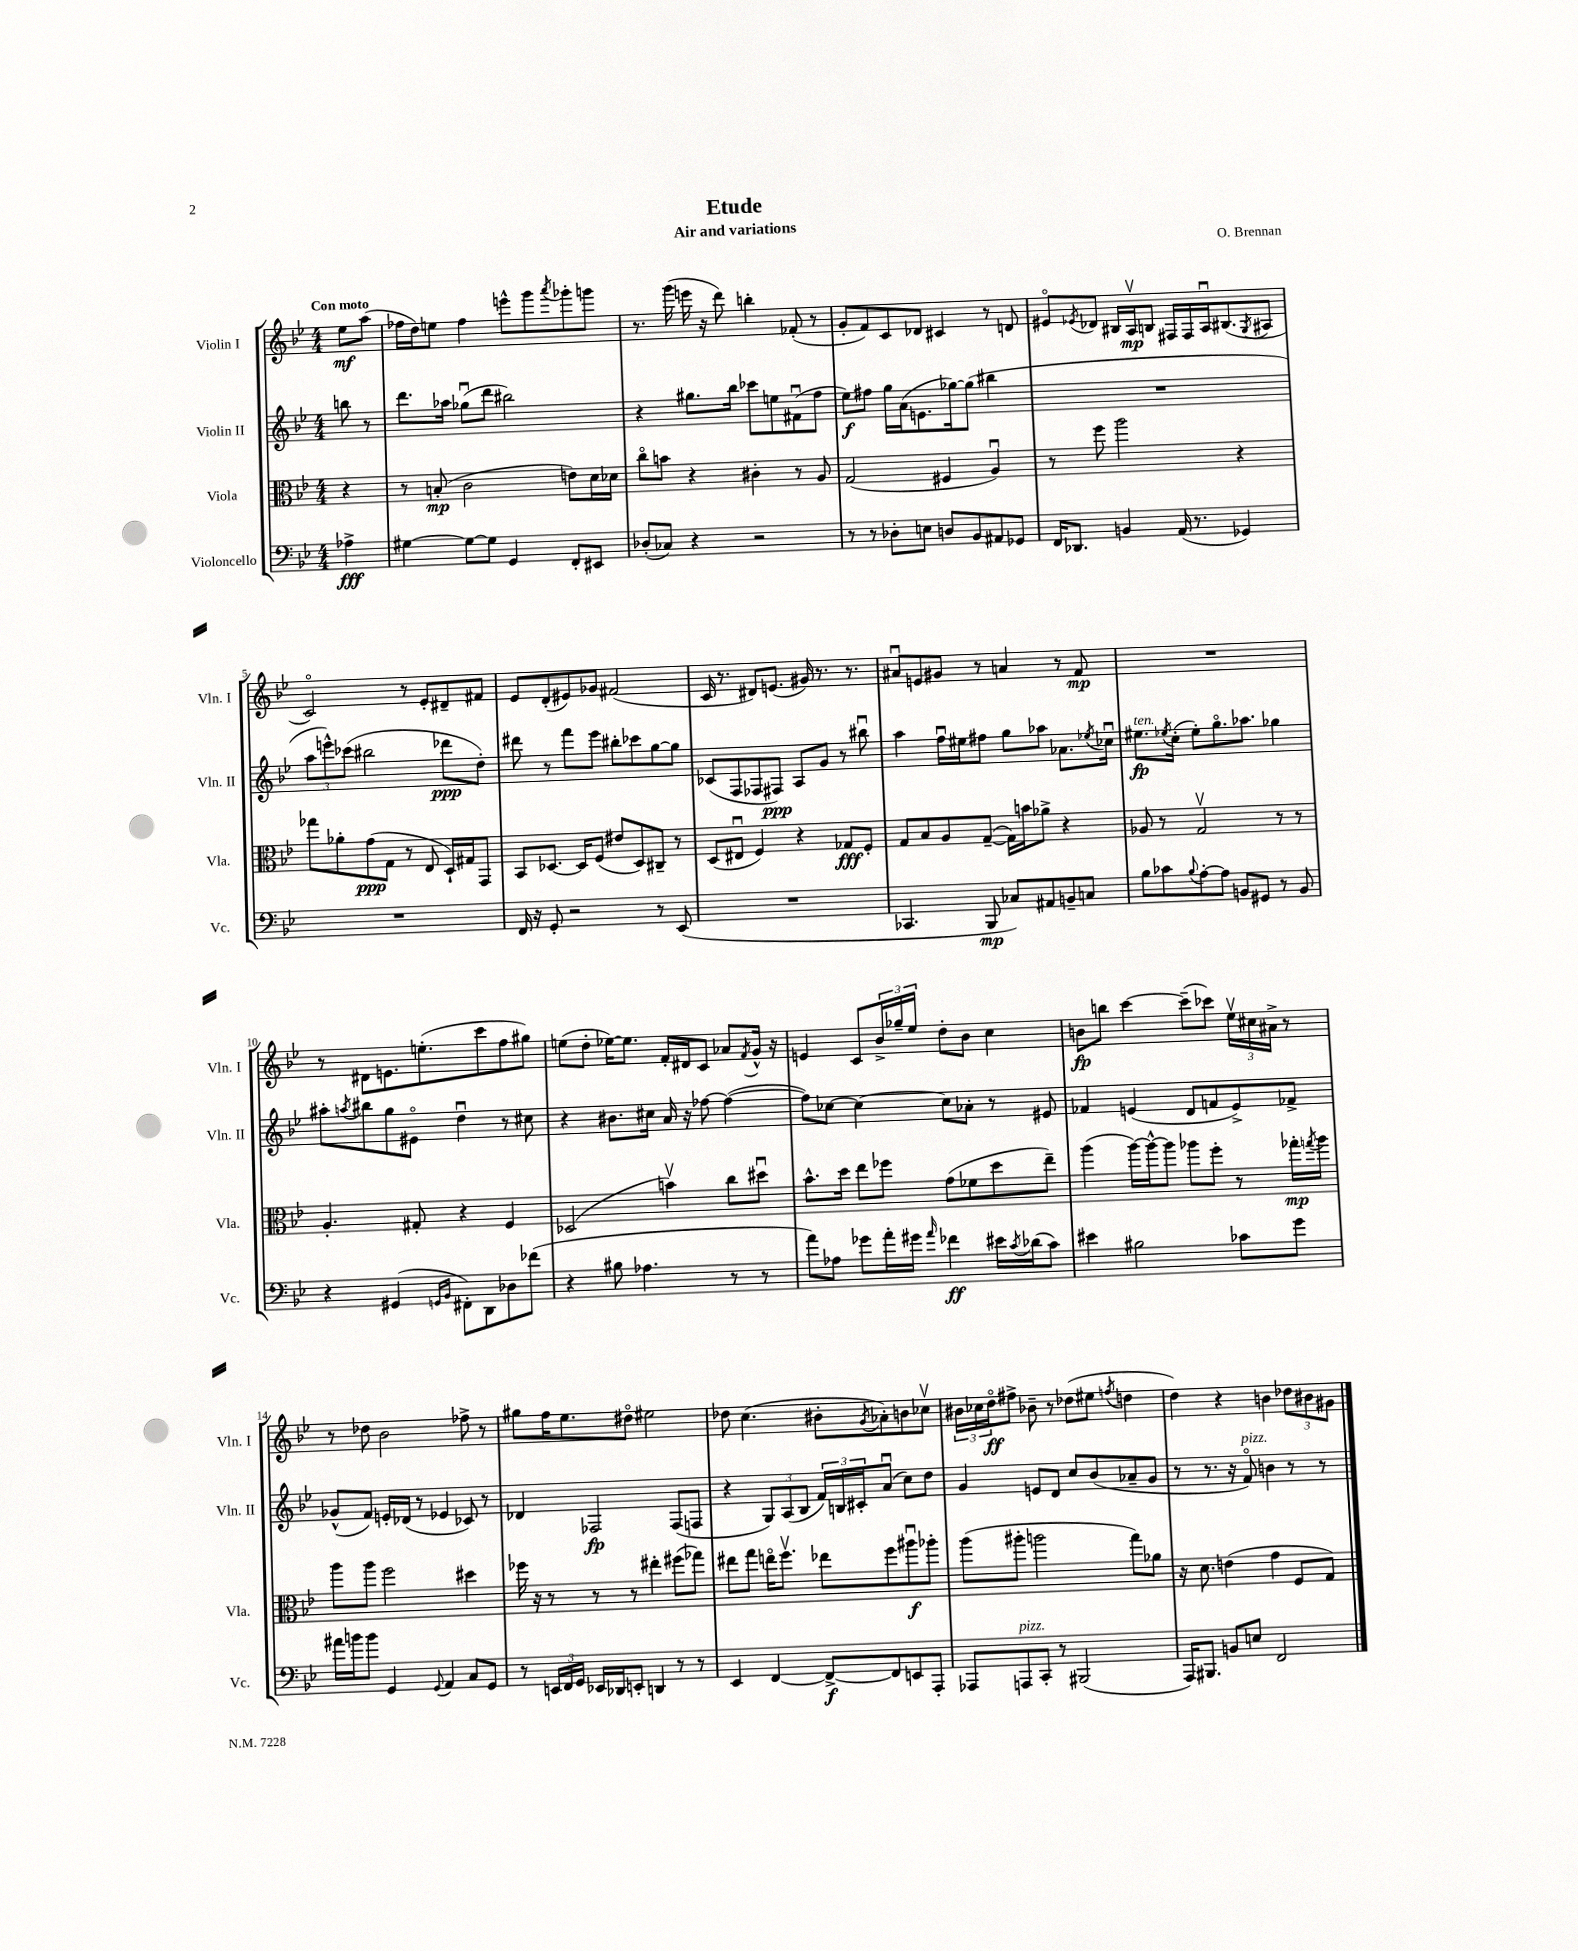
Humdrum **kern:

**kern	**dynam	**kern	**dynam	**kern	**dynam	**kern	**dynam
*part4	*part4	*part3	*part3	*part2	*part2	*part1	*part1
*staff4	*staff4	*staff3	*staff3	*staff2	*staff2	*staff1	*staff1
*I"Violoncello	*	*I"Viola	*	*I"Violin II	*	*I"Violin I	*
*I'Vc.	*	*I'Vla.	*	*I'Vln. II	*	*I'Vln. I	*
*clefF4	*	*clefC3	*	*clefG2	*	*clefG2	*
*k[b-e-]	*	*k[b-e-]	*	*k[b-e-]	*	*k[b-e-]	*
*M4/4	*	*M4/4	*	*M4/4	*	*M4/4	*
=	=	=	=	=	=	=	=
!	!	!	!	!	!	!LO:TX:a:B:t=Con moto	!
4A-X^\	fff	4r	.	8bbn\	.	8ee-\L	mf
.	.	.	.	8r	.	(8aa\J	.
=1	=1	=1	=1	=1	=1	=1	=1
[4G#X\	.	8r	.	8.ddd\L	.	16ff-X\LL	.
.	.	.	.	.	.	16dd\J)	.
.	.	(8Bn'/	mp	.	.	8een\J	.
.	.	.	.	16aa-X\Jk	.	.	.
8G#\L_	.	2c\	.	(8gg-Xu\L	.	4ff-\	.
8G#\J]	.	.	.	8ddd\J	.	.	.
4GG/	.	.	.	2bb#X\)	.	8eeen^^\L	.
.	.	.	.	.	.	8ggg\	.
.	.	.	.	.	.	8qaaa/	.
8FF'/L	.	8en\L)	.	.	.	8ggg-X'\	.
8EE#X/J	.	16d\L	.	.	.	8gggn\J	.
.	.	16d-X\JJ	.	.	.	.	.
=2	=2	=2	=2	=2	=2	=2	=2
(8D-X'/L	.	8cc\L	.	4r	.	8.r	.
8C-X/J)	.	8bn\J	.	.	.	.	.
.	.	.	.	.	.	(16ggg\	.
4r	.	4r	.	8.gg#X\L	.	16eeen\	.
.	.	.	.	.	.	16r	.
.	.	.	.	.	.	8ddd\)	.
.	.	.	.	16bb-\Jk	.	.	.
2r	.	4c#X'\	.	8ccc-X\L	.	4bbn'\	.
.	.	.	.	8een\	.	.	.
.	.	8r	.	(8f#Xu\	.	(8f-X'/	.
.	.	8A/	.	8ff\J	.	8r	.
=3	=3	=3	=3	=3	=3	=3	=3
8r	.	(2G/	.	8ee-\L)	f	8g'/L	.
8r	.	.	.	8ff#X\J	.	8f/)	.
8D-X'\L	.	.	.	16gg\LL	.	8c/	.
.	.	.	.	(16a\J	.	.	.
8En\J	.	.	.	8.en\	.	8d-X/J	.
8Dn/L	.	4F#X/	.	.	.	4c#X/	.
.	.	.	.	[16gg-X\k)	.	.	.
8BB-/	.	.	.	(8gg-\J]	.	.	.
8AA#X/	.	4Au/)	.	4bb#X\	.	8r	.
8GG-X/J	.	.	.	.	.	8dn/	.
=4	=4	=4	=4	=4	=4	=4	=4
16FF/KL	.	8r	.	1r	.	8e#X/L	.
8.DD-X/J	.	.	.	.	.	.	.
.	.	.	.	.	.	8qe-X/	.
.	.	8ff\	.	.	.	8d-X/J	.
4BBn/	.	2aa\	.	.	.	16B#X/LL	.
.	.	.	.	.	.	16Av/J	mp
.	.	.	.	.	.	8Bn/J	.
(16AA/	.	.	.	.	.	16F#X/LL	.
8.r	.	.	.	.	.	16F#/	.
.	.	.	.	.	.	16Au/J	.
.	.	.	.	.	.	(8.B#X/	.
4GG-X/)	.	4r	.	.	.	.	.
.	.	.	.	.	.	8qG/	.
.	.	.	.	.	.	8A#X/J	.
!!LO:LB:g=z
=5	=5	=5	=5	=5	=5	=5	=5
1r	.	8gg-X\L	.	12aa\L	.	2c/)	.
.	.	.	.	12eeen^^\)	.	.	.
.	.	8a-X'\	.	.	.	.	.
.	.	.	.	(12ccc-X\J	.	.	.
.	.	(8g\	ppp	2bb#X\	.	.	.
.	.	8G\J	.	.	.	.	.
.	.	8r	.	.	.	8r	.
.	.	8E-/	.	.	.	8e-'/L	.
.	.	16D`/LL)	.	8ddd-X\L	ppp	8d#X~/	.
.	.	16G#X/J	.	.	.	.	.
.	.	8GG/J	.	8dd'\J)	.	8f#X/J	.
=6	=6	=6	=6	=6	=6	=6	=6
16FF/	.	8BB-/L	.	8ddd#X\	.	8e-/L	.
16r	.	.	.	.	.	.	.
8GG'/	.	[8.D-X/J	.	8r	.	(8d'/	.
2r	.	.	.	8fff\L	.	8e#X/)	.
.	.	16D-/KL]	.	.	.	.	.
.	.	(8F/J	.	8eee-\J	.	8g-X/J	.
.	.	8e#X/L	.	8bb#X'\L	.	(2f#X/	.
.	.	8D-/)	.	8ccc-X\	.	.	.
8r	.	8C#X~/J	.	[8gg\	.	.	.
(8EE-/	.	8r	.	8gg\J]	.	.	.
=7	=7	=7	=7	=7	=7	=7	=7
1r	.	(8D/L	.	(8c-X/L	.	16c/	.
.	.	.	.	.	.	8.r	.
.	.	8E#Xu/J	.	8F/	.	.	.
.	.	4F/)	.	8F-X/	.	8d#X/L)	.
.	.	.	.	8F#X/J)	ppp	(8.en/J	.
.	.	4r	.	8A/L	.	.	.
.	.	.	.	.	.	16g#X/)	.
.	.	.	.	8g/J	.	8.r	.
.	.	8G-X/L	fff	8r	.	.	.
.	.	.	.	.	.	8.r	.
.	.	8F'/J	.	8bb#Xu\	.	.	.
=8	=8	=8	=8	=8	=8	=8	=8
4.CC-X/	.	8G/L	.	4aa\	.	8a#Xu/L	.
.	.	8B-/	.	.	.	8en/	.
.	.	8A/	.	16ffu\LL	.	8g#X/J	.
.	.	.	.	16ee#X\J	.	.	.
8BBB-/	mp	([8G~/J	.	8ff#X\J	.	8r	.
8C-X/L)	.	16G\LL])	.	8gg\L	.	4an/	.
.	.	16bn\J	.	.	.	.	.
8AA#X/	.	8a-X^\J	.	8aa-X\J	.	.	.
8BBn~/	.	4r	.	8.a-X\L	.	8r	.
8Cn/J	.	.	.	.	.	8f/	mp
.	.	.	.	8qee-X/	.	.	.
.	.	.	.	16cc-Xu\Jk	.	.	.
=9	=9	=9	=9	=9	=9	=9	=9
!	!	!	!	!LO:TX:a:i:t=ten.	!	!	!
8B-\L	.	8A-X/	.	8.ee#X\L	fp	1r	.
8c-X\	.	8r	.	.	.	.	.
.	.	.	.	8qee-X/	.	.	.
.	.	.	.	(16cc'\Jk	.	.	.
8qqB-/	.	.	.	.	.	.	.
[8A'\	.	2Gv/	.	8ee-'\L)	.	.	.
8A\J]	.	.	.	8.gg\	.	.	.
8BBn/L	.	.	.	.	.	.	.
.	.	.	.	8.aa-X\J	.	.	.
8GG#X/J	.	.	.	.	.	.	.
8r	.	8r	.	4gg-X\	.	.	.
8BB/	.	8r	.	.	.	.	.
!!LO:LB:g=z
=10	=10	=10	=10	=10	=10	=10	=10
4r	.	4.A'/	.	8aa#X'\L	.	8r	.
.	.	.	.	8qaan/	.	.	.
.	.	.	.	8bb#X\	.	8d#X\L	.
(4GG#X/	.	.	.	8gg\	.	8.en\	.
.	.	8G#X'/	.	8e#X\J	.	.	.
.	.	.	.	.	.	(8.een'\	.
16qqGGn/LL	.	.	.	.	.	.	.
16qqBB-/JJ	.	.	.	.	.	.	.
8FF#X'\L)	.	4r	.	4ddu\	.	.	.
8DD\	.	.	.	.	.	8ccc\	.
8D-X\	.	4F/	.	8r	.	8ff\	.
(8f-X\J	.	.	.	8cc#X\	.	8gg#X\J)	.
=11	=11	=11	=11	=11	=11	=11	=11
4r	.	(2D-X/	.	4r	.	(8een\L	.
.	.	.	.	.	.	8dd'\J	.
8B#X\	.	.	.	8.b#X\L	.	[16ee-X\KL)	.
.	.	.	.	.	.	8.ee-\J]	.
4.A-X\	.	.	.	.	.	.	.
.	.	.	.	16cc#X\Jk	.	.	.
.	.	4bnv\)	.	16a/	.	16f'/LL	.
.	.	.	.	16r	.	16d#X/J	.
.	.	.	.	[8ff-X\	.	8c/J	.
8r	.	8cc\L	.	(4ff-\_	.	8a-X/L	.
.	.	.	.	.	.	8qf/	.
8r	.	8dd#Xu\J	.	.	.	16g^^/Jk	.
.	.	.	.	.	.	16r	.
=12	=12	=12	=12	=12	=12	=12	=12
8a\L)	.	8.b-^^\L	.	8ff-\L])	.	4en/	.
8A-X\J	.	.	.	[8cc-X\J	.	.	.
.	.	16dd\Jk	.	.	.	.	.
8g-X\L	.	8ee-\L	.	4cc-\_	.	8c/L	.
16a'\L	.	8ff-X\J	.	.	.	24b-^/L	.
.	.	.	.	.	.	24gg-X~/	.
16g#X\JJ	.	.	.	.	.	.	.
.	.	.	.	.	.	24ee-/JJ	.
16qqa/	.	.	.	.	.	.	.
4f-X\	ff	(8g\L	.	8cc-\L]	.	8dd'\L	.
.	.	8f-X\	.	8a-X'\J	.	8b-\J	.
16e#X\LL	.	8dd\	.	8r	.	4cc\	.
8qc/	.	.	.	.	.	.	.
(16d-X\J	.	.	.	.	.	.	.
8c\J)	.	8ee-~\J)	.	8e#X/	.	.	.
=13	=13	=13	=13	=13	=13	=13	=13
4e#X\	.	(4aa\	.	4f-X/	.	8bn\L	fp
.	.	.	.	.	.	8bbn\J	.
2B#X\	.	[16aa\LL)	.	(4en/	.	[4ccc\	.
.	.	16aa^^\J_	.	.	.	.	.
.	.	8aa\J]	.	.	.	.	.
.	.	8aa-X\L	.	8d/L	.	(8ccc~\L]	.
.	.	8ff'\J	.	8fn/	.	8ccc-X\J)	.
8c-X\L	.	8r	.	8e^/)	.	24ee-v\LL	.
.	.	.	.	.	.	24cc#X\	.
.	.	.	.	.	.	24a#X^\JJ	.
8g\J	.	16gg-X'\LL	mp	8f-X^/J	.	8r	.
.	.	8qggn/	.	.	.	.	.
.	.	16aa-\JJ	.	.	.	.	.
!!LO:LB:g=z
=14	=14	=14	=14	=14	=14	=14	=14
16a#X\LL	.	8aa\L	.	(8g-X^^/L	.	8r	.
16bn\J	.	.	.	.	.	.	.
8b\J	.	8aa\J	.	8f/J)	.	8dd-X\	.
4GG/	.	2ff\	.	16en'/LL	.	2b-\	.
.	.	.	.	(16d-X/JJ	.	.	.
.	.	.	.	8r	.	.	.
8qqGG/	.	.	.	.	.	.	.
4AA/	.	.	.	4e-X/	.	.	.
8C/L	.	4dd#X\	.	8c-X/)	.	8ff-X^\	.
8GG/J	.	.	.	8r	.	8r	.
=15	=15	=15	=15	=15	=15	=15	=15
8r	.	16ff-X\	.	4d-X/	.	8gg#X\L	.
.	.	16r	.	.	.	.	.
24EEn/LL	.	8r	.	.	.	16ff\K	.
24FF/	.	.	.	.	.	.	.
.	.	.	.	.	.	8.ee-\	.
24GG/JJ	.	.	.	.	.	.	.
16EE-X/LL	.	8r	.	2F-X/	fp	.	.
16DD-X/J	.	.	.	.	.	.	.
8EEn'/J	.	8r	.	.	.	8dd#X\J	.
4DDn/	.	4ee#X'\	.	.	.	2ee#X\	.
8r	.	(8ff#X\L	.	(8F-/L	.	.	.
8r	.	8gg-X\J)	.	8Fn/J	.	.	.
=16	=16	=16	=16	=16	=16	=16	=16
4EE-/	.	8ee#X\L	.	4r	.	8dd-X\	.
.	.	8gg\J	.	.	.	(4.cc\	.
[4FF/	.	16een\KL	.	12G/L)	.	.	.
.	.	8.ffv\J	.	.	.	.	.
.	.	.	.	(12A/	.	.	.
.	.	.	.	12B-/J	.	.	.
8FF^/L_	f	8ee-X\L	.	24f/LL)	.	8b#X'\L	.
.	.	.	.	24Bn/	.	.	.
.	.	.	.	24c#X'/J	.	.	.
.	.	.	.	.	.	8qg/	.
8FF/]	.	8ff\	.	(8au/J	.	8a-X'\)	.
8EEn/	.	8aa#Xu\	f	8cc\L)	.	8bn\	.
8AAA'/J	.	8aa-X'\J	.	8dd\J	.	8cc-Xv\J	.
=17	=17	=17	=17	=17	=17	=17	=17
8AAA-X/L	.	(8aa\L	.	4g/	.	24b#X\LL	.
.	.	.	.	.	.	24cc-X\	.
.	.	.	.	.	.	24dd\J	ff
!LO:TX:a:i:t=pizz.	!	!	!	!	!	!	!
8AAAn/	.	8aa#X'\J	.	.	.	8ff#X^\J	.
8CC'/J	.	2aan\	.	8en/L	.	8b-X~\	.
8r	.	.	.	8d/J	.	8r	.
(2BBB#X/	.	.	.	8cc/L	.	(8dd-X\L	.
.	.	.	.	(8b-/	.	8ee#X\J	.
.	.	.	.	.	.	8qffn/	.
.	.	8gg\L)	.	8a-X~/	.	4ddn\	.
.	.	8a-X\J	.	8g/J	.	.	.
=18	=18	=18	=18	=18	=18	=18	=18
16AAA/KL)	.	16r	.	8r	.	4dd\)	.
8.BBB#X/J	.	8.d\	.	.	.	.	.
.	.	.	.	8.r	.	.	.
8BBn/L	.	(4en\	.	.	.	4r	.
.	.	.	.	16r	.	.	.
!	!	!	!	!LO:TX:a:i:t=pizz.	!	!	!
8En/J	.	.	.	8f/)	.	.	.
2FF/	.	4g\	.	4bn\	.	4bn\	.
.	.	8F/L	.	8r	.	12dd-X\L	.
.	.	.	.	.	.	12b#X\	.
.	.	8G/J)	.	8r	.	.	.
.	.	.	.	.	.	12g#X\J	.
==	==	==	==	==	==	==	==
*-	*-	*-	*-	*-	*-	*-	*-
